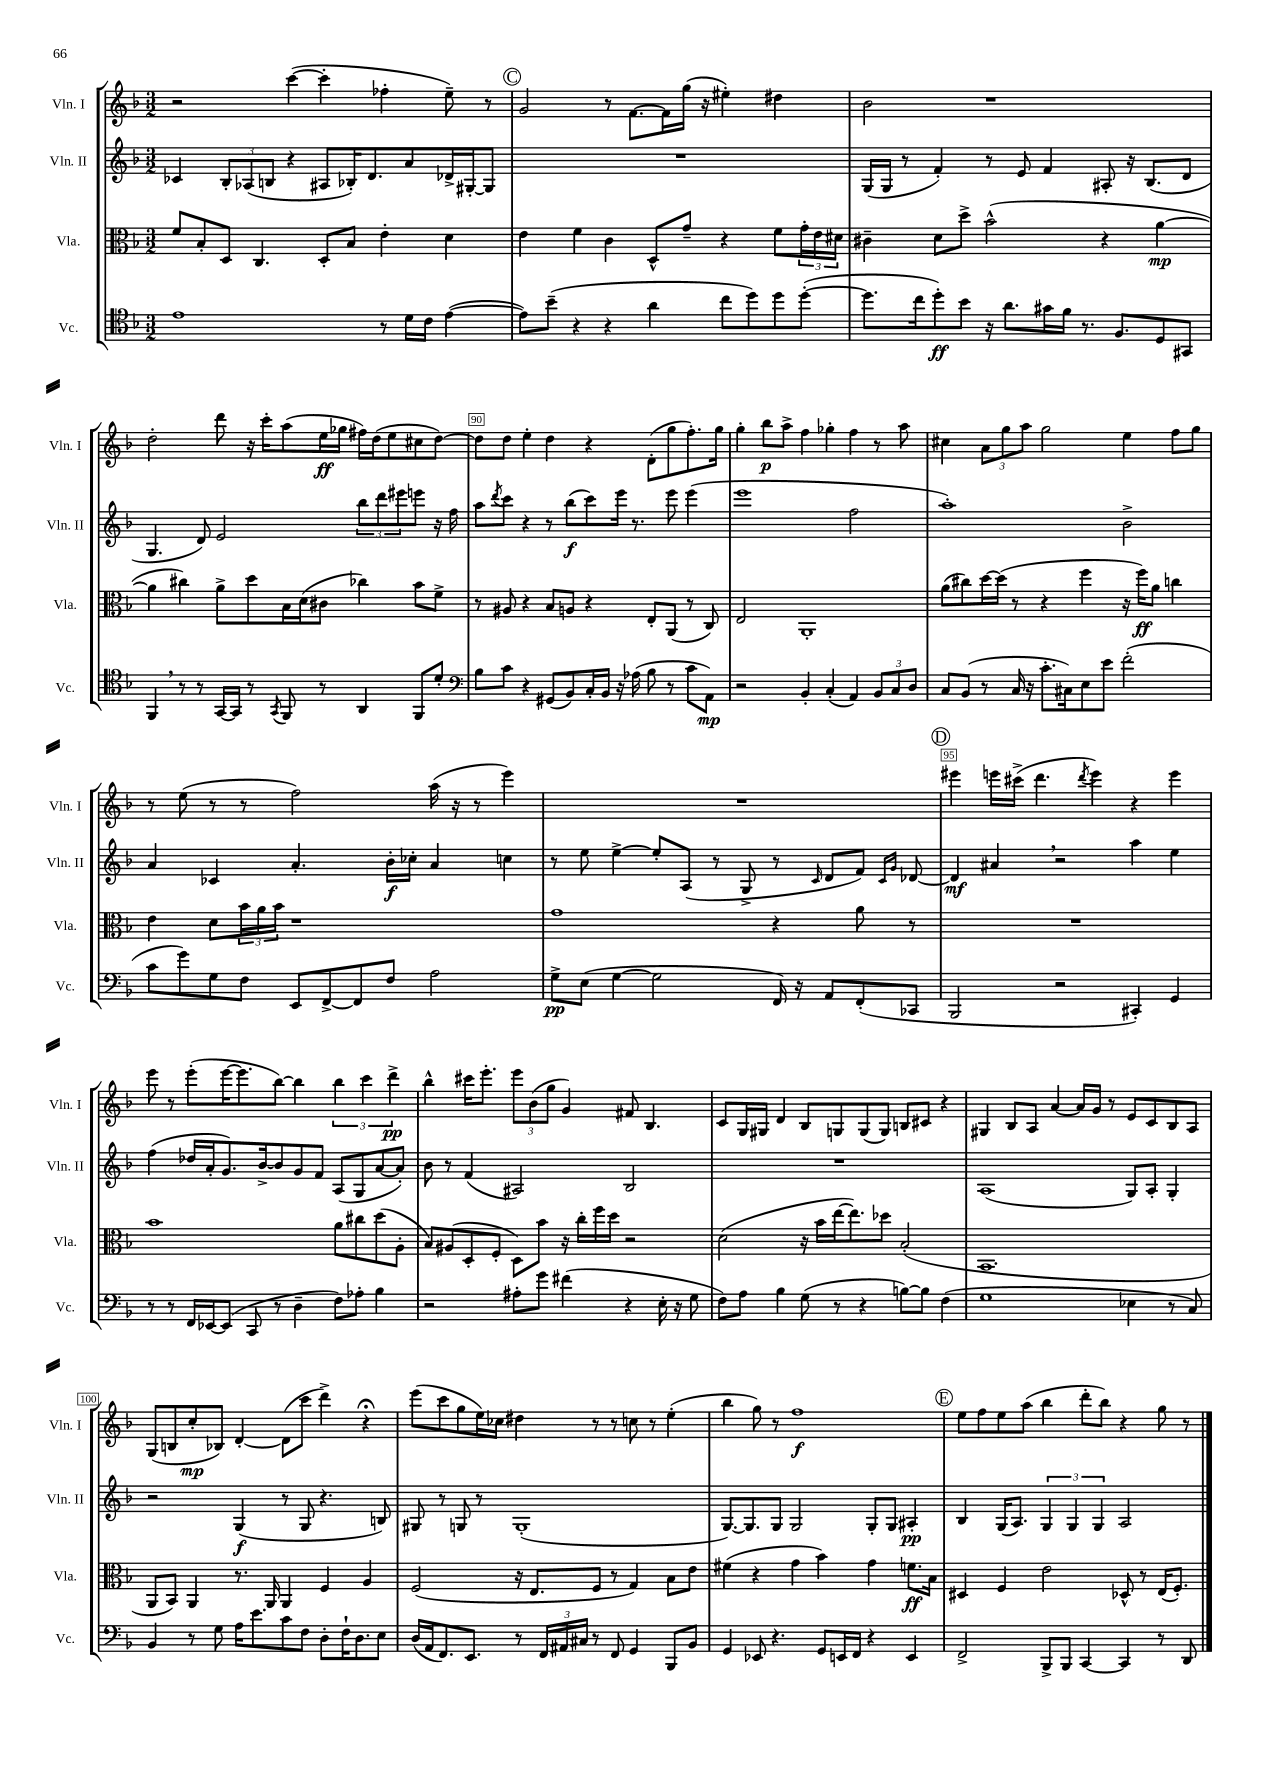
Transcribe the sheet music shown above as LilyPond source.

<<
\new StaffGroup <<
\new Staff = "s0" \with { instrumentName = "Vln. I" shortInstrumentName = "Vln. I" } {
    \clef treble \key f \major \numericTimeSignature \time 3/2
    r2 c'''4~( c'''4-. fes''4-. e''8--) r8 |
    \mark \markup { \circle "C" } g'2 r8 f'8.~ f'16 g''16( r16 eis''4-.) dis''4 |
    bes'2 r1 |
    d''2-. d'''8 r16 c'''16-. a''8( e''16\ff ges''16 fis''16) d''16( e''8 cis''8 d''8~) |
    d''8 d''8 e''4-. d''4 r4 d'8-.( g''8 f''8.-.) g''16 |
    g''4-. bes''8\p a''8-> f''4 ges''4-. f''4 r8 a''8 |
    cis''4 \tuplet 3/2 { a'8 g''8 a''8 } g''2 e''4 f''8 g''8 |
    r8 e''8( r8 r8 f''2) a''16( r16 r8 e'''4) |
    R1. |
    \mark \markup { \circle "D" } eis'''4 e'''16 cis'''16->( d'''4. \acciaccatura { d'''8 } e'''4) r4 e'''4 |
    e'''8 r8 e'''8-.( e'''16~ e'''8. bes''8~) bes''4 \tuplet 3/2 { bes''4 c'''4 d'''4->\pp } |
    bes''4-^ cis'''16 e'''8.-. \tuplet 3/2 { e'''8 bes'8( g''8 } g'4) fis'8 bes4. |
    c'8 g16 gis16 d'4 bes8 g8 g8( g8) b8 cis'8 r4 |
    gis4 bes8 a8 a'4~ a'16 g'16 r8 e'8 c'8 bes8 a8 |
    g8( b8 c''8-.\mp bes8) d'4~-. d'8( c'''8 d'''4->) r4\fermata |
    e'''8( c'''8 g''8 e''16) ces''16 dis''4 r8 r8 c''8 r8 e''4-.( |
    bes''4 g''8) r8 f''1\f |
    \mark \markup { \circle "E" } e''8 f''8 e''8 a''8( bes''4 d'''8-. bes''8) r4 g''8 r8 \bar "|." |
}
\new Staff = "s1" \with { instrumentName = "Vln. II" shortInstrumentName = "Vln. II" } {
    \clef treble \key f \major \numericTimeSignature \time 3/2
    ces'4 \tuplet 3/2 { bes8-. aes8( b8 } r4 ais8 bes16-.) d'8. a'8 des'16-> gis16~-. gis8 |
    \mark \markup { \circle "C" } R1. |
    g16( g16 r8 f'4-.) r8 e'8 f'4 ais8-. r16 bes8.( d'8 |
    g4. d'8) e'2 \tuplet 3/2 { bes''8 d'''8 eis'''8 } e'''8 r16 f''16 |
    a''8 \acciaccatura { d'''8 } c'''8 r4 r8 bes''8\f( c'''8) e'''16 r8. e'''8 e'''4( |
    e'''1 f''2 |
    a''1-.) bes'2-> |
    a'4 ces'4 a'4.-. bes'16-.\f ces''16-. a'4 c''4 |
    r8 e''8 e''4~-> e''8-. a8( r8 g8-> r8 \grace { c'16 } d'8 f'8) \grace { c'16 g'16 } des'8~ |
    \mark \markup { \circle "D" } des'4\mf ais'4 \breathe r2 a''4 e''4 |
    f''4( des''16 a'16-. g'8.) bes'16~-> bes'8 g'8 f'8 a8( g8 a'8~ a'8-.) |
    bes'8 r8 f'4( ais2) bes2 |
    R1. |
    a1( g8) a8-. g4-. |
    r2 g4\f( r8 g8 r4. b8) |
    gis8 r8 g8 r8 g1-.( |
    g8.~) g8. g8 g2 g8-. g8 ais4-.\pp |
    \mark \markup { \circle "E" } bes4 g16( a8.) \tuplet 3/2 { g4 g4 g4 } a2 \bar "|." |
}
\new Staff = "s2" \with { instrumentName = "Vla." shortInstrumentName = "Vla." } {
    \clef alto \key f \major \numericTimeSignature \time 3/2
    f'8 bes8-. d8 c4. d8-. bes8 e'4-. d'4 |
    \mark \markup { \circle "C" } e'4 f'4 c'4 d8-^ g'8-- r4 f'8 \tuplet 3/2 { g'16-. e'16 dis'16 } |
    cis'4-- d'8 d''8-> bes'2-^( r4 a'4~\mp |
    a'4 cis''4) a'8-> d''8 bes16 d'16( cis'8 ces''4) bes'8 f'8-> |
    r8 ais8 r4 bes8 a8 r4 e8-. a,8( r8 c8) |
    e2 a,1-. |
    a'8( cis''8) d''16~ d''16( r8 r4 f''4 r16 f''16\ff) a'8 c''4 |
    e'4 d'8 \tuplet 3/2 { bes'16 a'16 bes'16 } r1 |
    g'1 r4 a'8 r8 |
    \mark \markup { \circle "D" } R1. |
    bes'1 a'8 cis''8 d''8( a8-. |
    bes8) ais8( d8-. f8-. d8) bes'8 r16 c''16-. f''16 d''16 r2 |
    d'2( r16 bes'16 e''16~ e''8.) des''8 bes2-.( |
    bes,1. |
    a,8 bes,8) a,4 r8. a,16 a,4 f4 a4 |
    f2( r16 e8. f8 r8 g4) bes8 e'8 |
    fis'4( r4 g'4 bes'4) g'4 f'8.\ff bes16 |
    \mark \markup { \circle "E" } dis4 f4 e'2 des8-^ r8 e16( f8.-.) \bar "|." |
}
\new Staff = "s3" \with { instrumentName = "Vc." shortInstrumentName = "Vc." } {
    \clef tenor \key f \major \numericTimeSignature \time 3/2
    e'1 r8 d'16 c'16 e'4~( |
    \mark \markup { \circle "C" } e'8) bes'8--( r4 r4 a'4 c''8 d''8) d''8 d''8~-.( |
    d''8. c''16 d''8-.\ff) bes'8 r16 a'8. gis'16 f'16 r8. f8. d8 gis,8 |
    f,4 \breathe r8 r8 g,16~ g,16 r8 \acciaccatura { g,8 } f,8 r8 a,4 f,8 d'8-. |
    \clef bass bes8 c'8 r4 gis,8( bes,8) c16-. bes,16 r16 aes16( bes8 r8 c'8 a,8\mp) |
    r2 bes,4-. c4-.( a,4) \tuplet 3/2 { bes,8 c8 d8 } |
    c8 bes,8( r8 c16 r16 c'8.-. cis16) e8 e'8 f'2-.( |
    c'8 g'8) g8 f8 e,8 f,8~-> f,8 f8 a2 |
    g8->\pp e8( g4~ g2 f,16) r16 a,8 f,8-.( ces,8 |
    \mark \markup { \circle "D" } bes,,2 r2 cis,4-.) g,4 |
    r8 r8 f,16 ees,16~ ees,8( c,8 r8 d4-- f8) aes8-. bes4 |
    r2 ais8-. g'8 fis'4( r4 e16-. r16 g8 |
    f8) a8 bes4 g8( r8 r4 b8~) b8 f4( |
    g1 ees4 r8 c8) |
    bes,4 r8 g8 a16 e'8. c'8 f8 d8-. f16-! d8. e8 |
    d16( a,16 f,8.) e,8. r8 \tuplet 3/2 { f,16 ais,16 cis16 } r8 f,8 g,4 bes,,8 bes,8 |
    g,4 ees,8 r4. g,8 e,16 f,16 r4 e,4 |
    \mark \markup { \circle "E" } f,2-> bes,,8-> bes,,8 c,4~ c,4 r8 d,8 \bar "|." |
}
>>
>>
\layout { \context { \Score currentBarNumber = #86 \override BarNumber.break-visibility = ##(#f #t #t) barNumberVisibility = #(every-nth-bar-number-visible 5) \override BarNumber.stencil = #(make-stencil-boxer 0.1 0.3 ly:text-interface::print) } }
